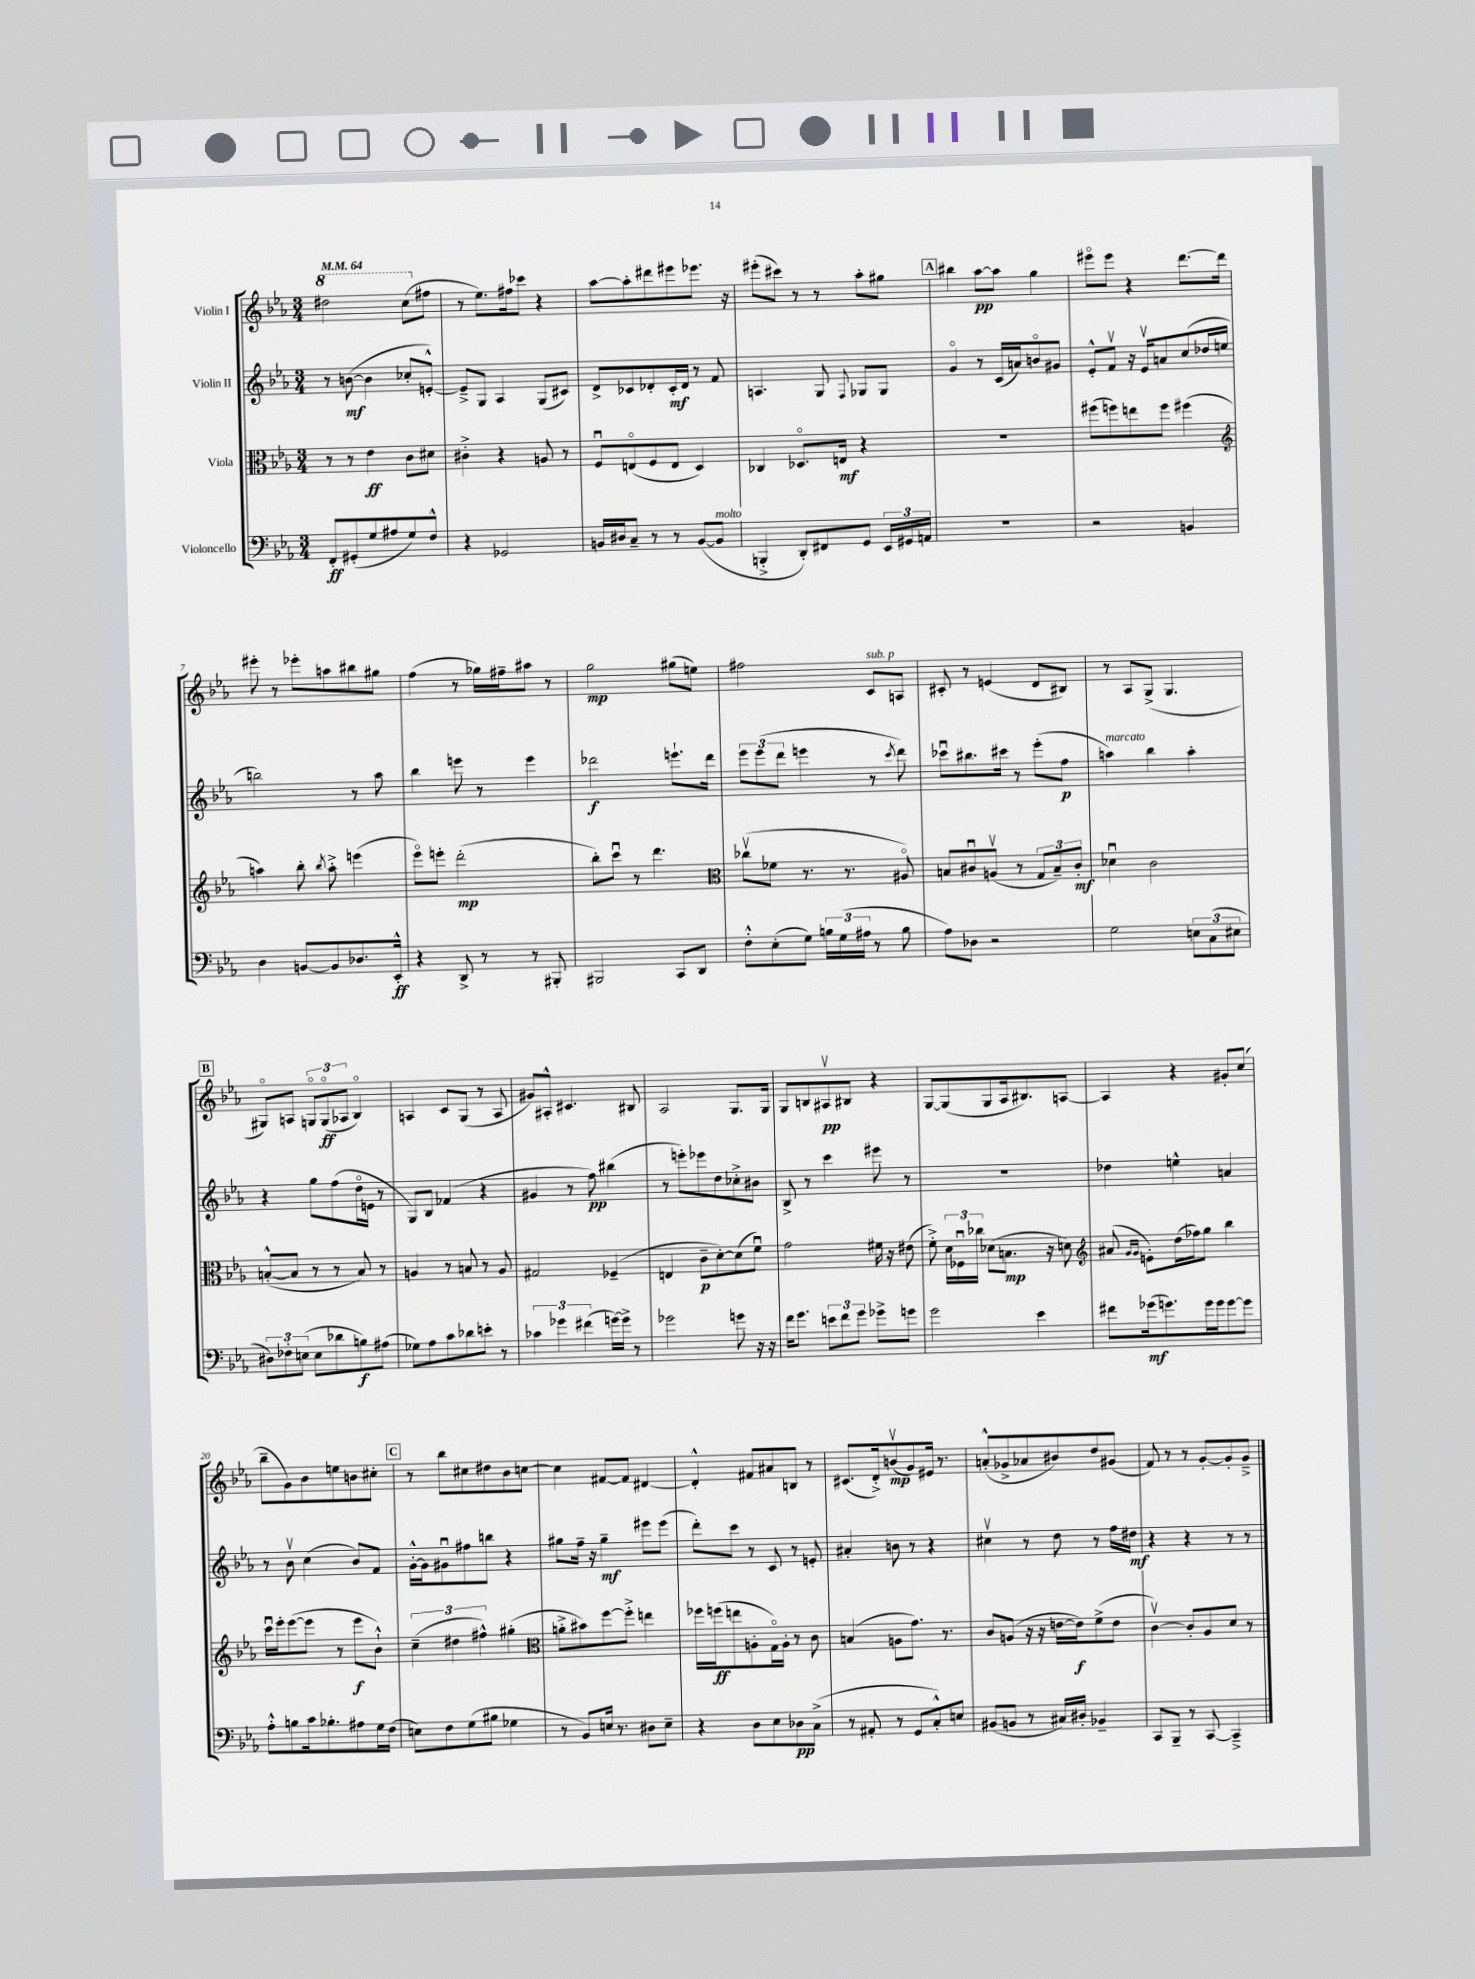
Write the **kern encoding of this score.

**kern	**dynam	**kern	**dynam	**kern	**dynam	**kern	**dynam
*part4	*part4	*part3	*part3	*part2	*part2	*part1	*part1
*staff4	*staff4	*staff3	*staff3	*staff2	*staff2	*staff1	*staff1
*I"Violoncello	*	*I"Viola	*	*I"Violin II	*	*I"Violin I	*
*clefF4	*	*clefC3	*	*clefG2	*	*clefG2	*
*k[b-e-a-]	*	*k[b-e-a-]	*	*k[b-e-a-]	*	*k[b-e-a-]	*
*M3/4	*	*M3/4	*	*M3/4	*	*M3/4	*
*MM64	*	*MM64	*	*MM64	*	*MM64	*
*	*	*	*	*	*	*8va	*
=1	=1	=1	=1	=1	=1	=1	=1
8FF'/L	ff	8r	.	8r	.	2ddd#X\	.
(8GG#X'/	.	8r	.	([8bn\	mf	.	.
8G/	.	4e-\	ff	4b\]	.	.	.
8A#X/	.	.	.	.	.	.	.
8G/)	.	8c\L	.	8cc-X'/L	.	(8ccc\L	.
*	*	*	*	*	*	*X8va	*
8F^^/J	.	8d#X\J	.	[8en'^^/J)	.	8ff#X\J	.
=2	=2	=2	=2	=2	=2	=2	=2
4r	.	4c#X'^\	.	8e~^/L]	.	8r	.
.	.	.	.	8G/J	.	8.ee-\L)	.
2GG-X/	.	4r	.	4A-/	.	.	.
.	.	.	.	.	.	16ff#X\k	.
.	.	.	.	.	.	8ccc-X\J	.
.	.	8An/	.	(8G/L	.	4r	.
.	.	8r	.	8c#X/J)	.	.	.
=3	=3	=3	=3	=3	=3	=3	=3
16BBn/LL	.	8Fu/L	.	8d^/L	.	[8aa-\L	.
16D#X/J	.	.	.	.	.	.	.
8C~/J	.	(8En/	.	8c-X/	.	8aa-'\]	.
8r	.	8F/	.	8d-X'/	.	8ddd#X\	.
8r	.	8E/J	.	16c-'/L	mf	8eee#X\	.
.	.	.	.	16d-/JJ	.	.	.
([8BB/L	.	4D/)	.	8r	.	8.eee-X\J	.
!LO:TX:a:i:t=molto	!	!	!	!	!	!	!
8BB/J]	.	.	.	8f/	.	.	.
.	.	.	.	.	.	16r	.
=4	=4	=4	=4	=4	=4	=4	=4
4BBBn'^/	.	4C-X/	.	4.An/	.	(8eee#X'\L	.
.	.	.	.	.	.	8ccc#X\J)	.
8DD'/L)	.	8.D-X/L	.	.	.	8r	.
8FF#X/	.	.	.	8G/	.	8r	.
.	.	16En/Jk	mf	.	.	.	.
.	.	.	.	8qqF/	.	.	.
8GG/J	.	4r	.	8G-X/L	.	8aa-'\L	.
24EE-/LL	.	.	.	8G-/J	.	8gg#X\J	.
24GG#X/	.	.	.	.	.	.	.
24AAn/JJ	.	.	.	.	.	.	.
!!LO:REH:place=s1:t=A
=5	=5	=5	=5	=5	=5	=5	=5
2.r	.	2.r	.	4g/	.	4bb#X\	.
.	.	.	.	8r	.	[8aa-\L	pp
.	.	.	.	(16c/LL	.	8aa-\J]	.
.	.	.	.	16an/J)	.	.	.
.	.	.	.	8bn/	.	4gg\	.
.	.	.	.	8g#X/J	.	.	.
=6	=6	=6	=6	=6	=6	=6	=6
2r	.	(8ff#X\L	.	8e-'^^/L	.	8eee#X\L	.
.	.	8ffn\)	.	8fv/J	.	8eee#\J	.
.	.	8een\	.	16r	.	4r	.
.	.	.	.	16e-v/KL	.	.	.
.	.	8ff\J	.	8an/	.	.	.
4BBn/	.	(4ff#X\	.	(8cc/	.	[8.ddd\L	.
.	.	.	.	16dd-X/L	.	.	.
.	.	.	.	16een/JJ	.	16ddd\Jk]	.
!!LO:LB:g=z
=7	=7	=7	=7	=7	=7	=7	=7
*	*	*clefG2	*	*	*	*	*
4D\	.	4aan\)	.	2bbn\)	.	8eee#X'\	.
.	.	.	.	.	.	8r	.
[8BBn/L	.	8bb-'\	.	.	.	8eee-X'\L	.
.	.	8qbb-/	.	.	.	.	.
8BB/]	.	8aa'^\	.	.	.	8aan\	.
8.D-X/	.	(4eeen\	.	8r	.	8bb#X\	.
.	.	.	.	8aa-\	.	8gg#X\J	.
16EE-'^^/Jk	ff	.	.	.	.	.	.
=8	=8	=8	=8	=8	=8	=8	=8
4r	.	8eee-\L)	.	4bb-\	.	(4ff\	.
.	.	8eeen'\J	.	.	.	.	.
8DD^/	.	(2ddd'\	mp	8eeen\	.	8r	.
8r	.	.	.	8r	.	16gg-X\LL)	.
.	.	.	.	.	.	16ff#X~\J	.
8r	.	.	.	4eee\	.	8aa#X\J	.
8BBB#X'/	.	.	.	.	.	8r	.
=9	=9	=9	=9	=9	=9	=9	=9
2BBB#X/	.	8bb-'\L)	.	2ddd-X\	f	2gg\	mp
.	.	8cccu\J	.	.	.	.	.
.	.	8r	.	.	.	.	.
.	.	4.ddd\	.	.	.	.	.
8CC/L	.	.	.	8.eeen`\L	.	(8gg#X\L	.
8DD/J	.	.	.	.	.	8een\J)	.
.	.	.	.	16ddd-\Jk	.	.	.
=10	=10	=10	=10	=10	=10	=10	=10
*	*	*clefC3	*	*	*	*	*
8F'^^\L	.	(8cc-Xv\L	.	12eee-\L	.	2ff#X\	.
.	.	.	.	(12eee-\	.	.	.
(8E-'\	.	8f-X\J	.	.	.	.	.
.	.	.	.	12ddd\J	.	.	.
8G\J)	.	8.r	.	4eeen\	.	.	.
24Bn\LL	.	.	.	.	.	.	.
(24G\	.	.	.	.	.	.	.
.	.	8.r	.	.	.	.	.
24A#X\JJ	.	.	.	.	.	.	.
!	!	!	!	!	!	!LO:TX:a:i:t=sub. p	!
8r	.	.	.	8r	.	8c/L	.
.	.	.	.	8qccc/	.	.	.
8B\	.	8A#X/)	.	8ddd\)	.	8An/J	.
=11	=11	=11	=11	=11	=11	=11	=11
8A-\L)	.	8Bn/L	.	8ccc-Xu\L	.	8c#X'/	.
8D-X\J	.	8c#Xu/	.	8.bb#X\	.	8r	.
2r	.	(8Anv/J	.	.	.	(4en/	.
.	.	.	.	16ccc#X\Jk	.	.	.
.	.	8r	.	8r	.	.	.
.	.	12G/L	.	(8eee-'\L	.	8d/L	.
.	.	12B~/)	.	.	.	.	.
.	.	.	.	8ff\J	p	8B#X/J)	.
.	.	12c#'/J	mf	.	.	.	.
=12	=12	=12	=12	=12	=12	=12	=12
!	!	!	!	!LO:TX:a:i:t=marcato	!	!	!
2G\	.	4d-Xu\	.	4aan\)	.	8r	.
.	.	.	.	.	.	8A-/L	.
.	.	2c\	.	4bb-\	.	(8G^/J	.
.	.	.	.	.	.	4.G/	.
12En\L	.	.	.	4aa'\	.	.	.
(12C\	.	.	.	.	.	.	.
12E#X\J	.	.	.	.	.	.	.
!!LO:LB:g=z
!!LO:REH:place=s1:t=B
=13	=13	=13	=13	=13	=13	=13	=13
12D#X\L)	.	([8Bn'^^/L	.	4r	.	8G#X/L)	.
12F-X'\	.	.	.	.	.	.	.
.	.	8B/J]	.	.	.	8An/J	.
(12En\J	.	.	.	.	.	.	.
8E\L	.	8r	.	8gg\L	.	12Gn/L	.
.	.	.	.	.	.	(12G/	ff
8d-X\	.	8r	.	(8ff\	.	.	.
.	.	.	.	.	.	12A-X/J	.
8Bn\)	f	8B/)	.	16dd\L	.	4B-/)	.
.	.	.	.	16en\JJ	.	.	.
(8A#X\J	.	8r	.	8r	.	.	.
=14	=14	=14	=14	=14	=14	=14	=14
8G-X\L)	.	4An/	.	8G/L)	.	4An/	.
8A-\	.	.	.	8B-/J	.	.	.
8c\	.	8r	.	(4f-X/	.	8c/L	.
8d-X\	.	8Bn/	.	.	.	(8G/J	.
8en'\J	.	8r	.	4r	.	8r	.
8r	.	8A/	.	.	.	8A/	.
=15	=15	=15	=15	=15	=15	=15	=15
6c-X\	.	2G#X/	.	4g#X/	.	8g#X/L)	.
.	.	.	.	.	.	8A#X'^^/J	.
6g-X\	.	.	.	.	.	.	.
.	.	.	.	8r	.	4.c#X/	.
(6f#X\	.	.	.	.	.	.	.
.	.	.	.	8ff\)	pp	.	.
[16gn\LL)	.	(4F-X~/	.	(4bb#X\	.	.	.
16g^\JJ]	.	.	.	.	.	.	.
8r	.	.	.	.	.	8B#X/	.
=16	=16	=16	=16	=16	=16	=16	=16
2g-X\	.	4En/	.	8r	.	2A-/	.
.	.	.	.	8eeen'\L)	.	.	.
.	.	8c~\L	p	8eee-X\	.	.	.
.	.	[8d'\)	.	8dd\	.	.	.
8gn\	.	(8d\]	.	8cc-X'^\	.	8.G/L	.
16r	.	8fu\J)	.	8b#X\J	.	.	.
16r	.	.	.	.	.	16G/Jk	.
=17	=17	=17	=17	=17	=17	=17	=17
16f\KL	.	2g\	.	8B-^/	.	8G/L	.
8.g\J	.	.	.	.	.	.	.
.	.	.	.	8r	.	8Bn/	.
12en\L	.	.	.	4ccc\	.	8A#Xv/	pp
12f\	.	.	.	.	.	.	.
.	.	.	.	.	.	8B#X/J	.
12g\J	.	.	.	.	.	.	.
8g-X^\L	.	16f#X\	.	8eee#X\	.	4r	.
.	.	16r	.	.	.	.	.
8gn\J	.	(8e#X\	.	8r	.	.	.
=18	=18	=18	=18	=18	=18	=18	=18
2g\	.	8f'^\)	.	2.r	.	[8G/L	.
.	.	24d\LL	.	.	.	(8G/]	.
.	.	24F-Xu\	.	.	.	.	.
.	.	24cc-X\JJ	.	.	.	.	.
.	.	(8d-X\L	.	.	.	8G/	.
.	.	8.Bn\J	mp	.	.	16A-/k	.
.	.	.	.	.	.	8.B#X/)	.
4e-\	.	.	.	.	.	.	.
.	.	16r	.	.	.	.	.
.	.	8dn\)	.	.	.	[8An/J	.
=19	=19	=19	=19	=19	=19	=19	=19
*	*	*clefG2	*	*	*	*	*
8f#X\L	.	(8a#X/	.	4dd-X\	.	4A/]	.
.	.	16qqg/LL	.	.	.	.	.
.	.	16qqg/JJ	.	.	.	.	.
(16g-X\k	mf	8en'\L)	.	.	.	.	.
8.gn\)	.	.	.	.	.	.	.
.	.	(16dd\L	.	4een^^\	.	4r	.
.	.	16ff-X\J)	.	.	.	.	.
16g\L	.	8gg\J	.	.	.	.	.
16g\J	.	.	.	.	.	.	.
[8g\	.	4bb-\	.	4an/	.	8g#X'/L	.
8g\J]	.	.	.	.	.	(8cc/J	.
!!LO:LB:g=z
=20	=20	=20	=20	=20	=20	=20	=20
8A-'^^\L	.	16cccu\LL	.	8r	.	8bb-~\L	.
.	.	16eee-'\J	.	.	.	.	.
8Bn\	.	([8eee-\	.	8b-v\	.	8g\)	.
16c\k	.	8eee-\J]	.	(4cc\	.	8b-\	.
8.B-X'\	.	.	.	.	.	.	.
.	.	8r	.	.	.	8een\	.
8A#X\	.	8eee-\L	f	8b-/L)	.	8bn\	.
16G\L	.	8b-`^^\J)	.	8f/J	.	8cc#X'\J	.
(16F\JJ	.	.	.	.	.	.	.
!!LO:REH:place=s1:t=C
=21	=21	=21	=21	=21	=21	=21	=21
8En\L)	.	(6cc~\	.	[16g'^^\LL	.	8r	.
.	.	.	.	16g\J]	.	.	.
8F\	.	.	.	8g#Xu\	.	8bb-\L	.
.	.	6dd#X\	.	.	.	.	.
(8G\	.	.	.	8ff#X\	.	8cc#X\	.
.	.	6ff#X^^\)	.	.	.	.	.
8B#X\J	.	.	.	8bbn\J	.	8dd#X\	.
4G-X\	.	(4gg#X'\	.	4r	.	8b-\	.
.	.	.	.	.	.	[8ccn\J	.
=22	=22	=22	=22	=22	=22	=22	=22
*	*	*clefC3	*	*	*	*	*
8r	.	8an'^\L	.	8gg#X\L	.	4cc\]	.
8BB-/L)	.	8b#X\)	.	16ff~\Jk	.	.	.
.	.	.	.	16r	.	.	.
16En/Jk	.	[8ff\	.	4gg#~\	mf	[8f#X/L	.
8.r	.	.	.	.	.	.	.
.	.	8ff'^\J]	.	.	.	8f#/J]	.
8D#X\L	.	4een\	.	8eee#X\L	.	[4d#X/	.
8E~\J	.	.	.	(8eee#\J	.	.	.
=23	=23	=23	=23	=23	=23	=23	=23
4r	.	16ff-X\LL	.	8ddd'\L)	.	4d#'^^/]	.
.	.	(16ffn\J	ff	.	.	.	.
.	.	8een\	.	8ccc\J	.	.	.
8D\L	.	8An'\	.	8r	.	8f#X/L	.
8E-\	.	16G\L)	.	8c/	.	8a#X/	.
.	.	16A'\JJ	.	.	.	.	.
8D-X\	pp	8r	.	8r	.	8Bn/J	.
(8C^\J	.	8c\	.	8en'/	.	8r	.
=24	=24	=24	=24	=24	=24	=24	=24
8r	.	(4Bn/	.	4a#X'/	.	(8.c#X/L	.
8AA#X'/	.	.	.	.	.	.	.
.	.	.	.	.	.	16d'^/k)	.
8r	.	8An\L	.	8bn\	.	(8bnv/	mp
8GG/L	.	8.g\J)	.	8r	.	8g/)	.
8C'^^/)	.	.	.	4r	.	16e#X/Jk	.
.	.	8.r	.	.	.	8.r	.
8En/J	.	.	.	.	.	.	.
=25	=25	=25	=25	=25	=25	=25	=25
(8BB#X/L	.	8c/L	.	4cc#Xv\	.	(8an'^^/L	.
8BBn/J	.	(8An/J	.	.	.	8g-X^/	.
8r	.	16r	.	8r	.	8a-X/	.
.	.	16r	.	.	.	.	.
16C#X/LL)	.	[16en\LL	.	8dd\	.	8b#X/)	.
16D#X'/JJ	.	16e\J])	f	.	.	.	.
4BB-X~/	.	(8f^\	.	8r	.	8dd/	.
.	.	8e\J	.	16ff\LL	.	(8g#X/J	.
.	.	.	.	16dd#X\JJ	mf	.	.
=26	=26	=26	=26	=26	=26	=26	=26
8CC/L	.	[4cv\)	.	4r	.	8f/)	.
8BBB-~/J	.	.	.	.	.	8r	.
8r	.	8c'/L]	.	4r	.	8r	.
[8CC/	.	8A-/	.	.	.	[8g'/L	.
4CC~^/]	.	8d/J	.	8r	.	8g'/]	.
.	.	8r	.	8r	.	8g~^/J	.
==	==	==	==	==	==	==	==
*-	*-	*-	*-	*-	*-	*-	*-
